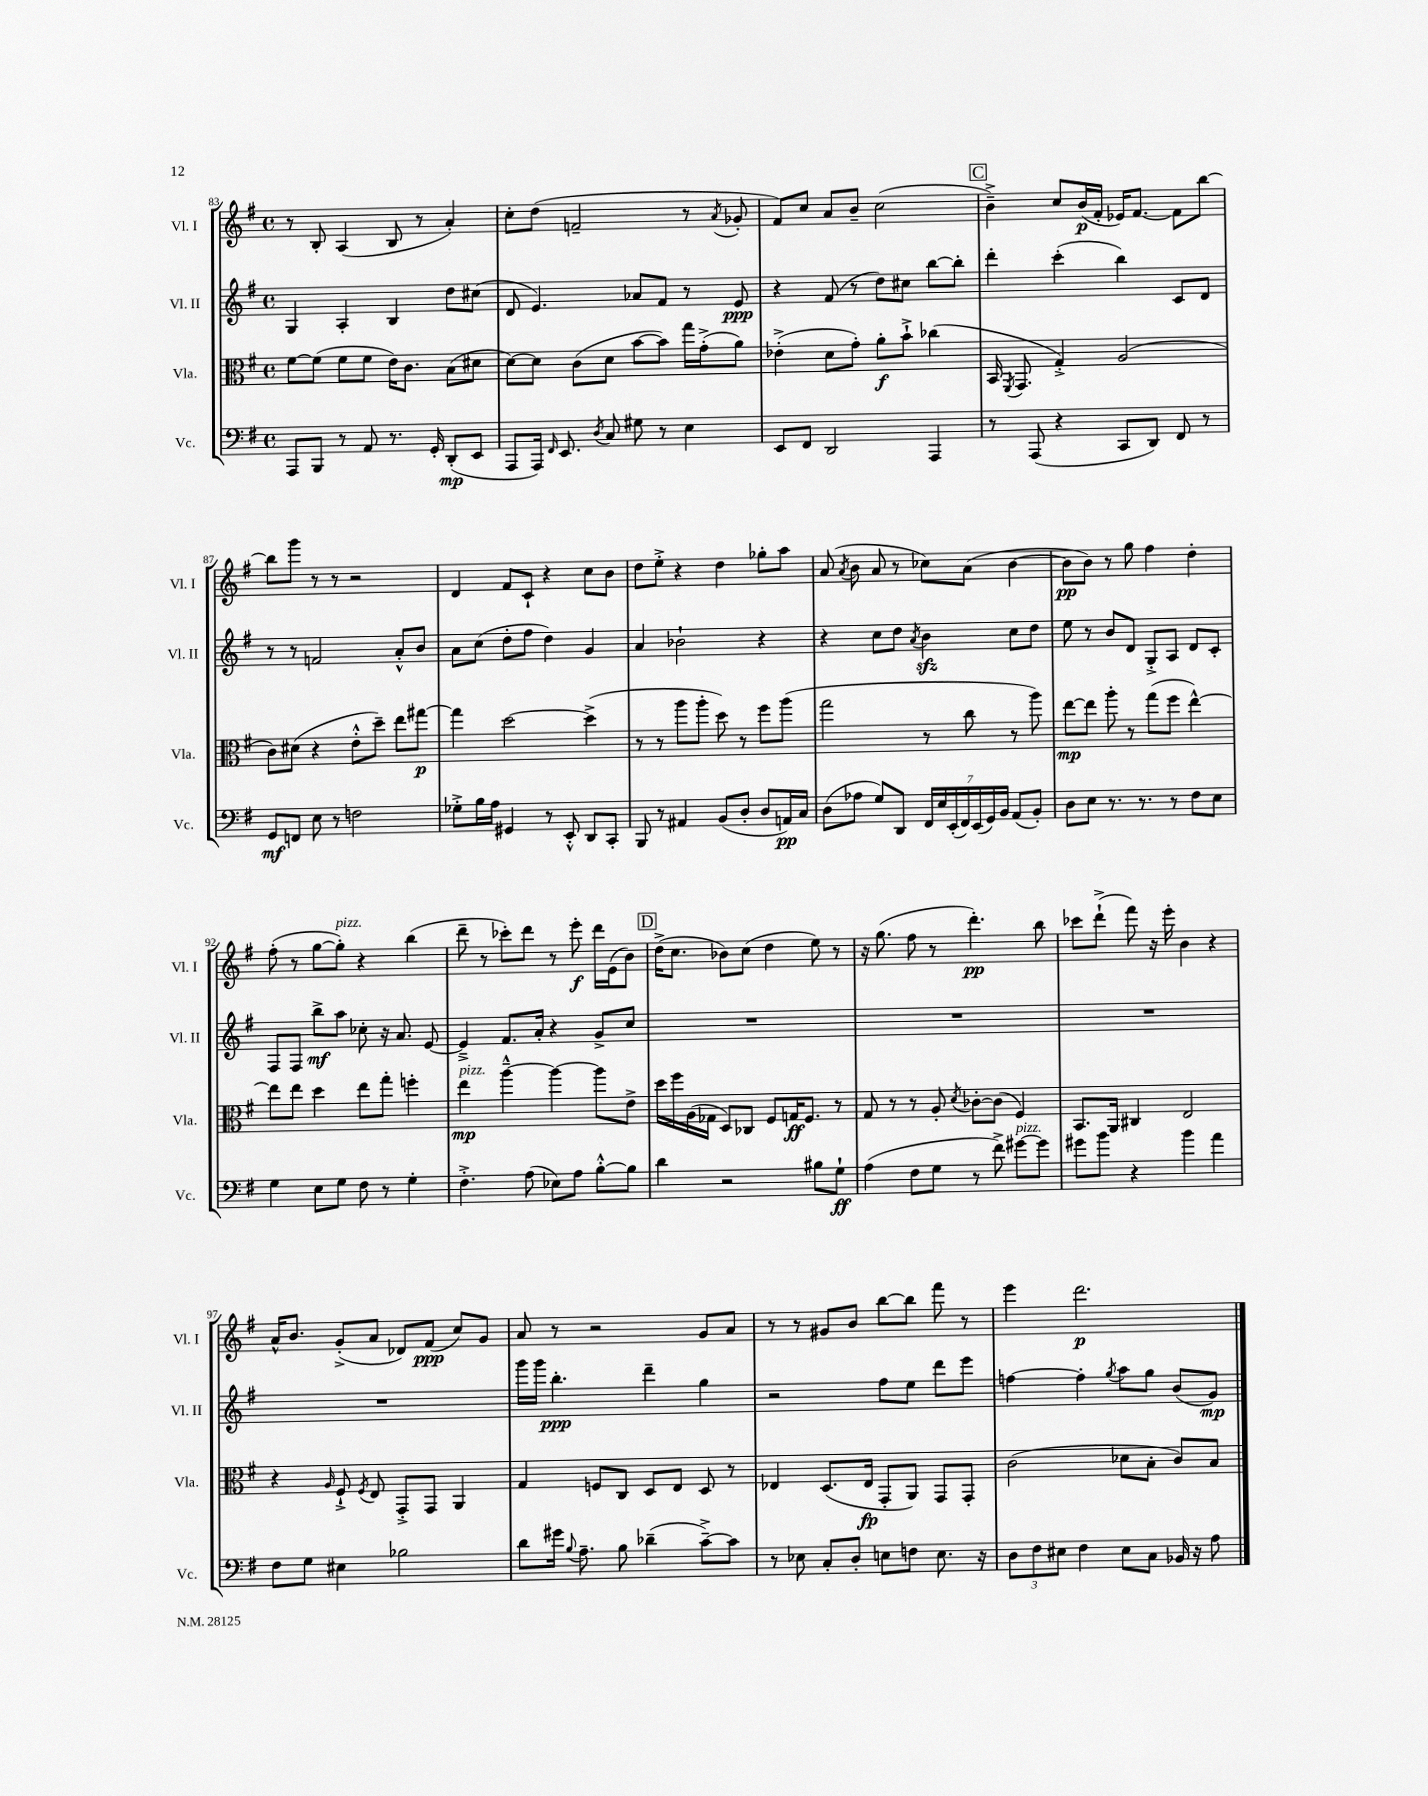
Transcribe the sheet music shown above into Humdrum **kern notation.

**kern	**kern	**kern	**kern
*staff4	*staff3	*staff2	*staff1
*clefF4	*clefC3	*clefG2	*clefG2
*k[f#]	*k[f#]	*k[f#]	*k[f#]
*M4/4	*M4/4	*M4/4	*M4/4
*met(c)	*met(c)	*met(c)	*met(c)
8AAA	[8f#	4G	8r
8BBB	(8f#]	.	8B'
8r	8f#	4A'	(4A
8AA	8f#	.	.
8.r	16e)	4B	8B
.	8.c	.	.
.	.	.	8r
16GG'	.	.	.
(8DD'	(8B	8dd	4a')
8EE	8d#	(8cc#	.
=	=	=	=
8AAA	[8d)	8d	8cc'
16AAA)	8d]	4.e)	(8dd
16qqFF#	.	.	.
8.EE	.	.	.
.	(8c	.	2f~
8qD	.	.	.
8C	8d	.	.
8G#	[8b	8a-	.
8r	8b])	8f#	.
4E	16gg	8r	8r
.	(16g'^	.	.
.	.	.	8qa
.	8a)	8e	8g-'
=	=	=	=
8EE	(4e-'^	4r	8f#)
8FF#	.	.	8cc
2DD	8d	(8f#	8a
.	8g')	8r	8b~
.	8a'	8dd)	(2cc
.	8b`^	8cc#	.
4AAA	(4cc-	[8bb	.
.	.	8bb']	.
=	=	=	=
8r	16BB	4ddd'	4b~^)
.	8qFF#	.	.
.	8.GG	.	.
(8AAA	.	.	.
4r	4G'^)	(4ccc'	8cc
.	.	.	(16b
.	.	.	16f#'
8CC	(2A	4bb)	16e-)
.	.	.	[8.f#
8DD)	.	.	.
8FF#	.	8c	8f#]
8r	.	8d	[8bb
=	=	=	=
8GG	8c)	8r	8bb]
8FF	(8d#	8r	8ggg
8E	4r	2f	8r
8r	.	.	8r
2F	8e'^^	.	2r
.	8dd~)	.	.
.	8ee	8a'^^	.
.	[8gg#	8b	.
=	=	=	=
8G-'^	4gg#]	8a	4d
16B	.	(8cc	.
16A	.	.	.
4GG#	[2dd	8dd'	8f#
.	.	8ff#	8c`
8r	.	4dd)	4r
8EE'^^	.	.	.
8DD	(4dd^]	4g	8cc
8CC'	.	.	8b
=	=	=	=
8BBB	8r	4a	8dd
8r	8r	.	8ee'^
4AA#	8aa	2b-`	4r
.	8aa'	.	.
(8BB	8dd)	.	4dd
8D'	8r	.	.
8D	8ff#	4r	8gg-'
16AA)	(8aa	.	8aa
16C	.	.	.
=	=	=	=
(8D	2gg	4r	(8a
.	.	.	8qa
8A-	.	.	8b
8G)	.	8cc	8a
8DD	.	8dd	8r
.	.	8qa	.
28FF#	8r	4b	8cc-)
28E	.	.	.
(28EE'	.	.	.
28FF#)	.	.	.
.	8cc	.	(8a
(28EE	.	.	.
28GG)	.	.	.
28BB	.	.	.
(8AA	8r	8cc	[4b
8BB')	8aa)	8dd	.
=	=	=	=
8D	[8ee	8ee	8b]
8E	8ee]	8r	8b)
8.r	8aa'	8b	8r
.	8r	8d	8gg
8.r	.	.	.
.	(8gg	8G'^	4ff#
8r	8ff#	8A	.
8F#	[4ee^^)	8d	4dd'
8E	.	8c'	.
=	=	=	=
4G	8ee]	8F#	(8ff#'
.	8ee	8F#	8r
8E	4dd	8bb^	[8gg
8G	.	8aa	8gg'])
8F#	8ee	8cc-'	4r
8r	8gg'	16r	.
.	.	8.a	.
4G'	4ff'	.	(4bb
.	.	[8e	.
=	=	=	=
4.F#'^	4ee	4e~^]	8ddd~
.	.	.	8r
.	[4aa~^^	8.f#	8ccc-')
(8A	.	.	8ddd
.	.	16a'	.
8E-)	4aa_	4r	8r
8A	.	.	8eee'
[8B'^^	8aa]	8g^	16ddd
.	.	.	(16e
8B]	8e^	8cc	8b)
=	=	=	=
4d	16dd	1r	(16dd^
.	16ff#	.	8.cc
.	(16A	.	.
.	16G-	.	.
2r	8D)	.	8b-)
.	8C-	.	(8cc
.	8F#	.	4dd
.	16G	.	.
.	8.F#	.	.
8B#	.	.	8ee)
8G`	8r	.	8r
=	=	=	=
(4A	8G	1r	16r
.	.	.	(8.gg
.	8r	.	.
8F#	8r	.	8ff#
8G	8A'	.	8r
.	8qd	.	.
8r	[8c-'	.	4.ddd')
8f#^)	(8c-]	.	.
[8g#	4F#)	.	.
8g#]	.	.	8bb
=	=	=	=
8g#	8.BB	1r	8ccc-
8b	.	.	(8ddd`^
.	16AA	.	.
4r	4C#	.	8fff#)
.	.	.	16r
.	.	.	16eee'
4b	2E	.	4b
4a	.	.	4r
=	=	=	=
8F#	4r	1r	16a^^
.	.	.	8.b
8G	.	.	.
.	16qqA	.	.
4E#	8F#`^	.	(8g'^
.	8qF#	.	.
.	8E	.	8a
2B-	8GG'^	.	8d-)
.	8GG	.	(8f#
.	4AA	.	8cc)
.	.	.	8g
=	=	=	=
8d	4G	16ggg	8a
.	.	16ggg	.
16g#	.	4.bb'	8r
8qqB	.	.	.
8.A~	.	.	.
.	8F	.	2r
8B	8C	.	.
(4d-~	8D	4ddd~	.
.	8E	.	.
[8c~^)	8D	4gg	8g
8c]	8r	.	8a
=	=	=	=
8r	4E-	2r	8r
8E-	.	.	8r
8C'	(8.D	.	8g#
8D'	.	.	8b
.	16E-	.	.
8E	8GG'	8ff#	[8bb
8F	8AA)	8ee	8bb]
8.E	8GG	8ddd	8fff#
.	8GG'	8eee	8r
16r	.	.	.
=	=	=	=
12D	(2c	[4ff	4eee
12F#	.	.	.
12E#	.	.	.
4F#	.	4ff']	2.ddd
.	.	8qgg	.
8E#	8d-	8aa	.
8C	8B'	8gg	.
16BB-	8c)	(8b	.
16r	.	.	.
8A	8B	8g)	.
==	==	==	==
*-	*-	*-	*-
